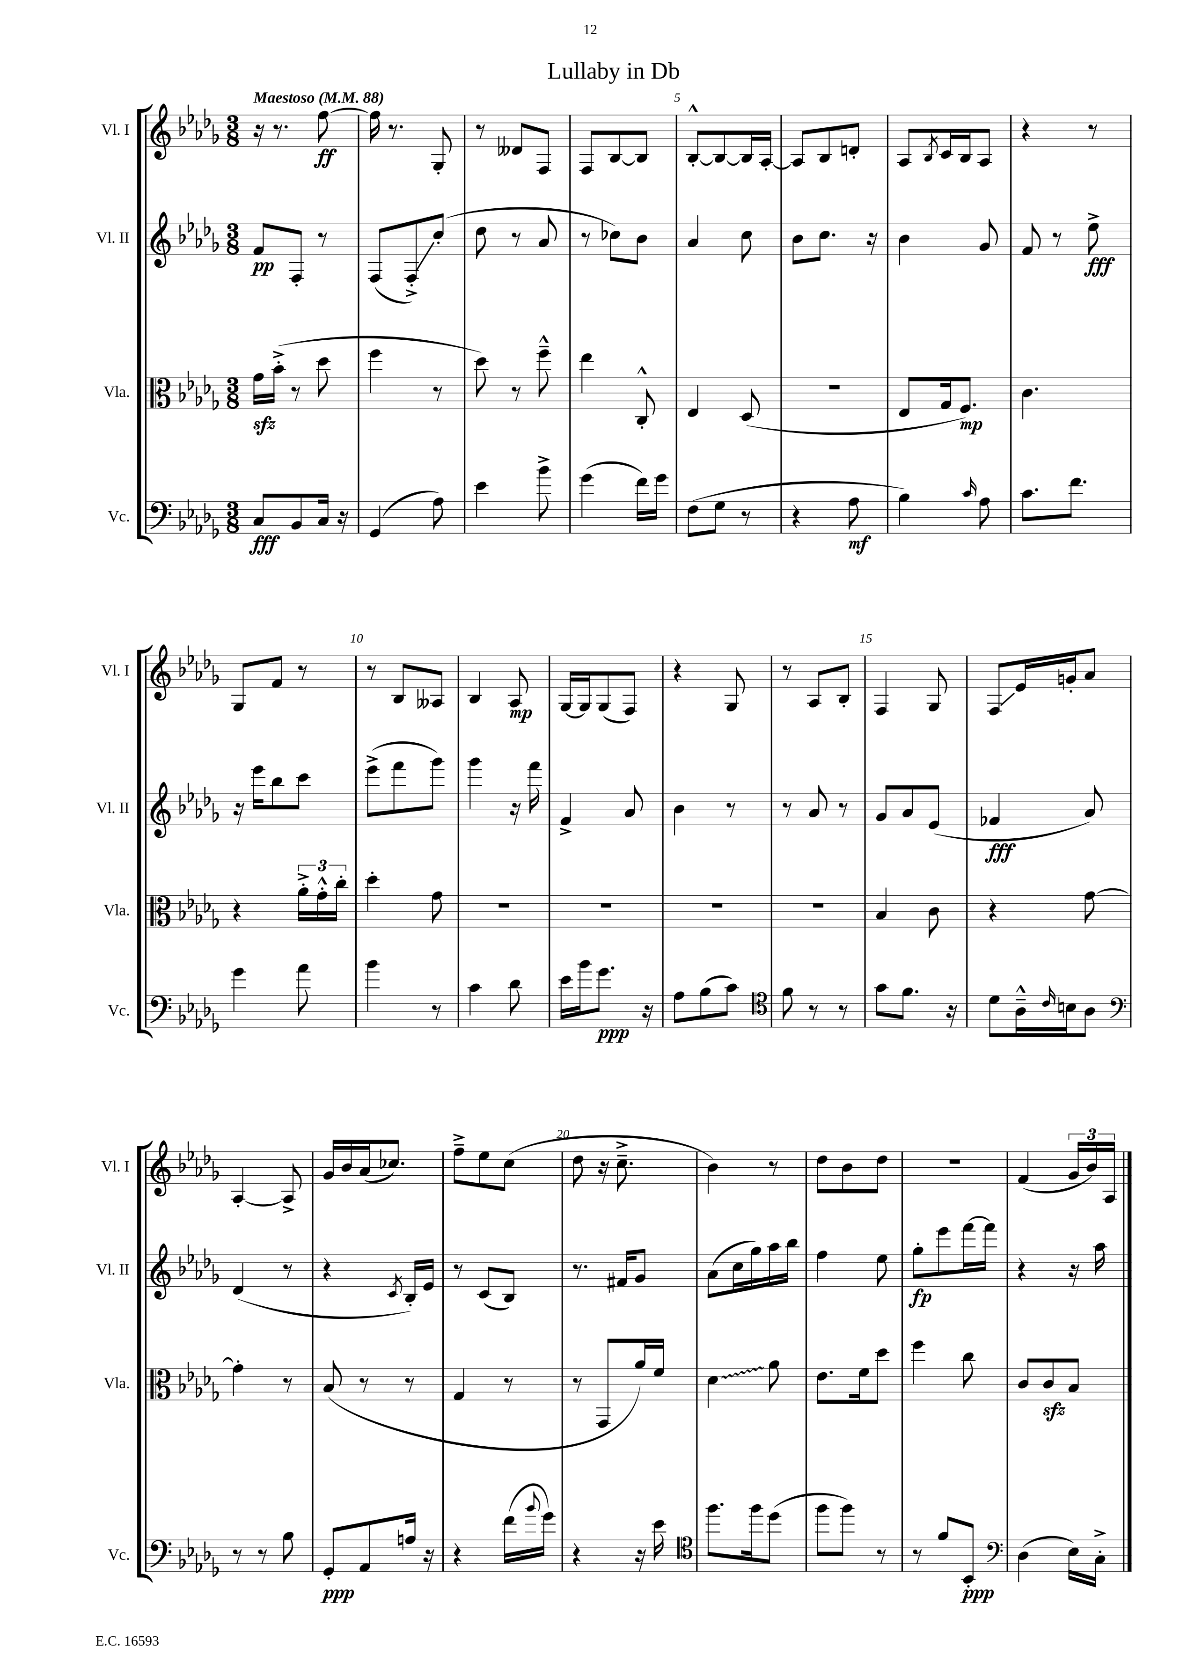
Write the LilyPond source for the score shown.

\header { title = "Lullaby in Db" }
<<
\new StaffGroup <<
\new Staff = "s0" \with { instrumentName = "Vl. I" shortInstrumentName = "Vl. I" } {
    \clef treble \key des \major \numericTimeSignature \time 3/8 \tempo "Maestoso" 4 = 88
    r16 r8. f''8~\ff |
    f''16 r8. ges8-. |
    r8 deses'8 f8 |
    f8 bes8~ bes8 |
    bes8~-.-^ bes8~ bes16 aes16~-. |
    aes8 bes8 d'8-. |
    aes8 \acciaccatura { bes8 } c'16 bes16 aes8 |
    r4 r8 |
    ges8 f'8 r8 |
    r8 bes8 aeses8 |
    bes4 aes8\mp |
    ges16~ ges16 ges8( f8) |
    r4 ges8 |
    r8 aes8 bes8-. |
    f4 ges8 |
    f8\glissando ees'16 g'16-. aes'8 |
    aes4~-. aes8-> |
    ges'16 bes'16 aes'16( ces''8.) |
    f''8---> ees''8 c''8( |
    des''8 r16 c''8.---> |
    bes'4) r8 |
    des''8 bes'8 des''8 |
    R4. |
    f'4( \tuplet 3/2 { ges'16 bes'16) aes16 } \bar "|." |
}
\new Staff = "s1" \with { instrumentName = "Vl. II" shortInstrumentName = "Vl. II" } {
    \clef treble \key des \major \numericTimeSignature \time 3/8
    f'8\pp f8-. r8 |
    f8( f8-.->\glissando) c''8-.( |
    des''8 r8 aes'8 |
    r8 ces''8) bes'8 |
    aes'4 c''8 |
    bes'8 c''8. r16 |
    bes'4 ges'8 |
    f'8 r8 ees''8->\fff |
    r16 ees'''16 bes''8 c'''8 |
    ees'''8->( f'''8 ges'''8) |
    ges'''4 r16 f'''16 |
    f'4-> aes'8 |
    bes'4 r8 |
    r8 aes'8 r8 |
    ges'8 aes'8 ees'8( |
    fes'4\fff aes'8) |
    des'4( r8 |
    r4 \acciaccatura { c'8 } bes16-.) ees'16 |
    r8 c'8( bes8) |
    r8. fis'16 ges'8 |
    aes'8( c''16 ges''16) aes''16 bes''16 |
    f''4 ees''8 |
    ges''8-.\fp ees'''8 f'''16~ f'''16 |
    r4 r16 aes''16 \bar "|." |
}
\new Staff = "s2" \with { instrumentName = "Vla." shortInstrumentName = "Vla." } {
    \clef alto \key des \major \numericTimeSignature \time 3/8
    ges'16\sfz bes'16-.->( r8 des''8 |
    f''4 r8 |
    des''8) r8 f''8---^ |
    ees''4 c8-.-^ |
    ees4 des8( |
    R4. |
    ees8 ges16 f8.\mp) |
    c'4. |
    r4 \tuplet 3/2 { aes'16-.-> ges'16-.-^ c''16-. } |
    des''4-. ges'8 |
    R4. |
    R4. |
    R4. |
    R4. |
    bes4 c'8 |
    r4 ges'8~ |
    ges'4-. r8 |
    bes8( r8 r8 |
    ges4 r8 |
    r8 ges,8 aes'16) f'16 |
    \once \override Glissando.style = #'zigzag des'4\glissando aes'8 |
    ees'8. f'16 des''8 |
    f''4 c''8 |
    c'8 c'8\sfz bes8 \bar "|." |
}
\new Staff = "s3" \with { instrumentName = "Vc." shortInstrumentName = "Vc." } {
    \clef bass \key des \major \numericTimeSignature \time 3/8
    c8\fff bes,8 c16 r16 |
    ges,4( aes8) |
    ees'4 bes'8-> |
    ges'4( f'16) ges'16 |
    f8( ges8 r8 |
    r4 aes8\mf |
    bes4) \grace { c'16 } aes8 |
    c'8. f'8. |
    ges'4 aes'8 |
    bes'4 r8 |
    c'4 des'8 |
    ees'16 bes'16 ges'8.\ppp r16 |
    aes8 bes8( c'8) |
    \clef tenor f'8 r8 r8 |
    ges'8 f'8. r16 |
    des'8 aes16---^ \grace { c'16 } b16 aes8 |
    \clef bass r8 r8 bes8 |
    ges,8-.\ppp aes,8 a16 r16 |
    r4 f'16( \appoggiatura { bes'8 } ges'16) |
    r4 r16 ees'16 |
    \clef tenor f''8. f''16 des''8( |
    f''8 f''8) r8 |
    r8 f'8 bes,8-.\ppp |
    \clef bass des4( ees16) c16-.-> \bar "|." |
}
>>
>>
\layout { \context { \Score \override BarNumber.break-visibility = ##(#f #t #t) barNumberVisibility = #(every-nth-bar-number-visible 5) } }
